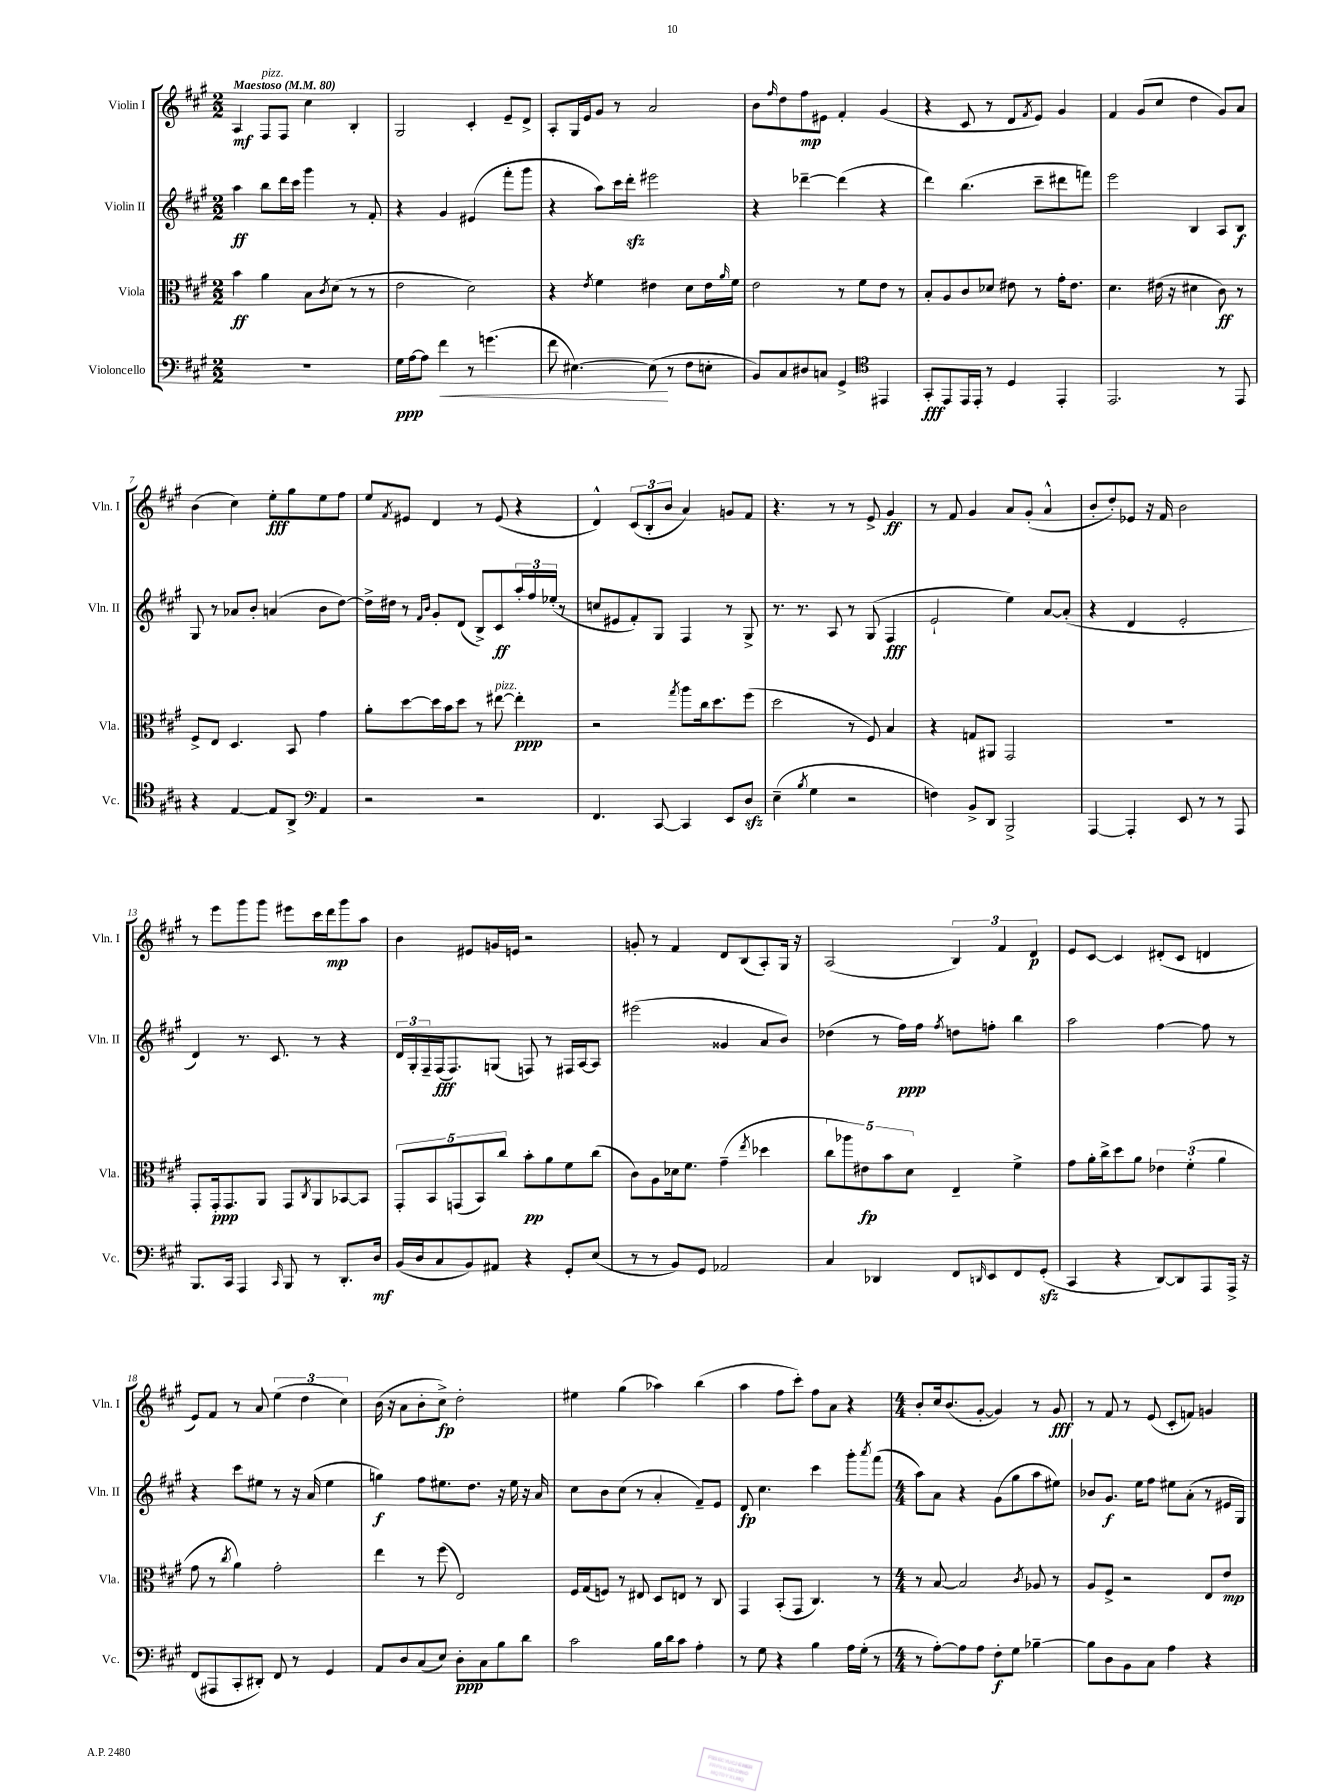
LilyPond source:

<<
\new StaffGroup <<
\new Staff = "s0" \with { instrumentName = "Violin I" shortInstrumentName = "Vln. I" } {
    \clef treble \key a \major \numericTimeSignature \time 2/2 \tempo "Maestoso" 4 = 80
    a4\mf fis8^\markup { \italic "pizz." } fis8 cis''4 b4-. |
    gis2 cis'4-. e'8-- d'8-> |
    a8-. gis16 e'16 gis'8 r8 a'2 |
    b'8 \grace { fis''16 } d''8 fis''8\mp eis'8 fis'4-. gis'4( |
    r4 cis'8 r8 d'8 \acciaccatura { fis'8 } e'8) gis'4 |
    fis'4 gis'8( cis''8 d''4 gis'8) a'8 |
    b'4( cis''4) e''8-.\fff gis''8 e''8 fis''8 |
    e''8 \acciaccatura { fis'8 } eis'8 d'4 r8 eis'8( r4 |
    d'4-^) \tuplet 3/2 { cis'8( b8-. b'8 } a'4) g'8 fis'8 |
    r4. r8 r8 e'8-> gis'4\ff |
    r8 fis'8 gis'4 a'8 gis'8-.( a'4-^ |
    b'8-. d''8-.) ees'8 r16 fis'16 b'2 |
    r8 e'''8 gis'''8 gis'''8 eis'''8 cis'''16 d'''16\mp gis'''8 a''8 |
    b'4 eis'8 g'16 e'16 r2 |
    g'8-. r8 fis'4 d'8 b8( a8-.) gis16 r16 |
    a2( \tuplet 3/2 { b4) fis'4 d'4\p } |
    e'8 cis'8~ cis'4 dis'8-.( cis'8 d'4 |
    e'8) fis'8 r8 a'8 \tuplet 3/2 { e''4( d''4 cis''4) } |
    b'16( r16 a'8 b'8-. cis''8->\fp) d''2-. |
    eis''4 gis''4( aes''4) b''4( |
    a''4 fis''8 cis'''8-.) fis''8 a'8 r4 |
    \numericTimeSignature \time 4/4 b'8-. cis''16 b'8.( gis'8~-. gis'4) r8 gis'8\fff |
    r8 fis'8 r8 e'8( cis'8-. f'8) g'4 \bar "|." |
}
\new Staff = "s1" \with { instrumentName = "Violin II" shortInstrumentName = "Vln. II" } {
    \clef treble \key a \major \numericTimeSignature \time 2/2
    a''4\ff b''8 d'''16 cis'''16 gis'''4 r8 fis'8-. |
    r4 gis'4 eis'4( fis'''8-. gis'''8 |
    r4 a''8) cis'''16 d'''16-.\sfz eis'''2 |
    r4 des'''4~-- des'''4( r4 |
    d'''4) b''4.( cis'''8-- dis'''8 f'''8) |
    e'''2 b4 a8 b8\f |
    gis8 r8 aes'8 b'8-. a'4( b'8 d''8~) |
    d''16-> dis''16 r8 \grace { fis'16 b'16 } gis'8-. d'8( b8->) cis'8\ff \tuplet 3/2 { a''16-. fis''16 ees''16-.( } r8 |
    c''8 eis'8 fis'8-.) gis8 fis4 r8 gis8-> |
    r8. r8. a8 r8 gis8( fis4\fff |
    e'2-! e''4) a'8~ a'8-.( |
    r4 d'4 e'2-. |
    d'4) r8. cis'8. r8 r4 |
    \tuplet 3/2 { d'16 gis16-. fis16-- } fis16\fff( fis8.) g8( f8) r8 fis16 a16~ a8 |
    eis'''2( gisis'4 a'8 b'8) |
    des''4( r8 fis''16\ppp) fis''16 \acciaccatura { fis''8 } d''8 f''8-. b''4 |
    a''2 fis''4~ fis''8 r8 |
    r4 cis'''8 eis''8 r8 r16 a'16( eis''4 |
    g''4\f) fis''8 eis''8. d''8. r16 eis''16 r16 a'16 |
    cis''8 b'8 cis''8( r8 a'4-. fis'8--) e'8 |
    d'8\fp cis''4. cis'''4 gis'''8-. \acciaccatura { a'''8 } fis'''8( |
    \numericTimeSignature \time 4/4 a''8) a'8 r4 gis'8( gis''8 a''8 eis''8) |
    bes'8 gis'8.\f e''16 fis''8 eis''8 a'8-.( r8 eis'16 gis16) \bar "|." |
}
\new Staff = "s2" \with { instrumentName = "Viola" shortInstrumentName = "Vla." } {
    \clef alto \key a \major \numericTimeSignature \time 2/2
    b'4\ff a'4 b8 \acciaccatura { cis'8 } d'8( r8 r8 |
    e'2 d'2) |
    r4 \acciaccatura { e'8 } fis'4 eis'4 d'8 eis'16 \grace { a'16 } fis'16 |
    e'2 r8 fis'8 e'8 r8 |
    b8-. a8 cis'8 des'8 eis'8 r8 gis'16-. eis'8. |
    d'4. eis'16( r16 dis'4 cis'8\ff) r8 |
    fis8-> e8 d4. b,8 gis'4 |
    a'8-. d''8~ d''16 b'16 d''8 r8 eis''8~^\markup { \italic "pizz." } eis''4-.\ppp |
    r2 \acciaccatura { gis''8 } a''8 cis''16 d''8. fis''8( |
    d''2 r8 fis8) b4 |
    r4 g8 ais,8 gis,2 |
    R1 |
    gis,8-. gis,16-.\ppp gis,8. a,8 gis,8 \acciaccatura { cis8 } a,8 bes,8~ bes,8 |
    \tuplet 5/4 { gis,8-. b,8 g,8( b,8) cis''8 } b'8-.\pp a'8 fis'8 cis''8( |
    cis'8) a8 des'16 fis'8. gis'4--( \acciaccatura { e''8 } des''4 |
    \tuplet 5/4 { cis''8 aes''8) eis'8\fp b'8 d'8 } e4-- fis'4-> |
    gis'8 a'16-. cis''16-> d''8 a'8 \tuplet 3/2 { ees'4 fis'4-.( a'4 } |
    gis'8 r8 \acciaccatura { cis''8 } a'4) gis'2-. |
    e''4 r8 fis''8( e2) |
    fis16 gis16( f8) r8 eis8 d8 e8 r8 cis8 |
    gis,4 b,8-.( gis,8 cis4.) r8 |
    \numericTimeSignature \time 4/4 r8 b8~ b2 \acciaccatura { cis'8 } aes8 r8 |
    a8 fis8-> r2 e8 e'8\mp \bar "|." |
}
\new Staff = "s3" \with { instrumentName = "Violoncello" shortInstrumentName = "Vc." } {
    \clef bass \key a \major \numericTimeSignature \time 2/2
    R1 |
    gis16\ppp a16~ a8 fis'4\< r8 g'4.( |
    fis'8 eis4.~) eis8\!( r8 fis8 e8-. |
    b,8) cis8 dis8 c8 gis,4-> eis,4 |
    \clef tenor gis,8-.\fff e,8 e,16 e,16-. r8 d4 e,4-. |
    e,2. r8 e,8 |
    r4 e4~ e8 a,8-> \clef bass a,4 |
    r2 r2 |
    fis,4. cis,8~ cis,4 e,8 d8\sfz |
    e4--( \acciaccatura { b8 } gis4 r2 |
    f4) b,8-> d,8 b,,2-> |
    a,,4~ a,,4-. e,8 r8 r8 a,,8 |
    b,,8. cis,16 a,,4 \grace { cis,16 } b,,8 r8 d,8.-. d16\mf |
    b,16( d16 cis8 b,8) ais,8 r4 gis,8-. e8( |
    r8 r8 b,8) gis,8 aes,2 |
    cis4 des,4 fis,8 \grace { d,16 } e,8 fis,8 gis,8-.\sfz( |
    cis,4 r4 d,8~) d,8 a,,8 a,,16-> r16 |
    fis,8( ais,,8 cis,8-. dis,8-.) fis,8 r8 gis,4 |
    a,8 d8 cis8( e8) d8-.\ppp cis8 b8 d'8 |
    cis'2 b16 d'16 cis'8 a4-. |
    r8 gis8 r4 b4 a16 gis16-.( r8 |
    \numericTimeSignature \time 4/4 r8 a8~-.) a8 a8 fis8-.\f gis8 bes4~-- |
    bes8 d8 b,8 cis8 a4 r4 \bar "|." |
}
>>
>>
